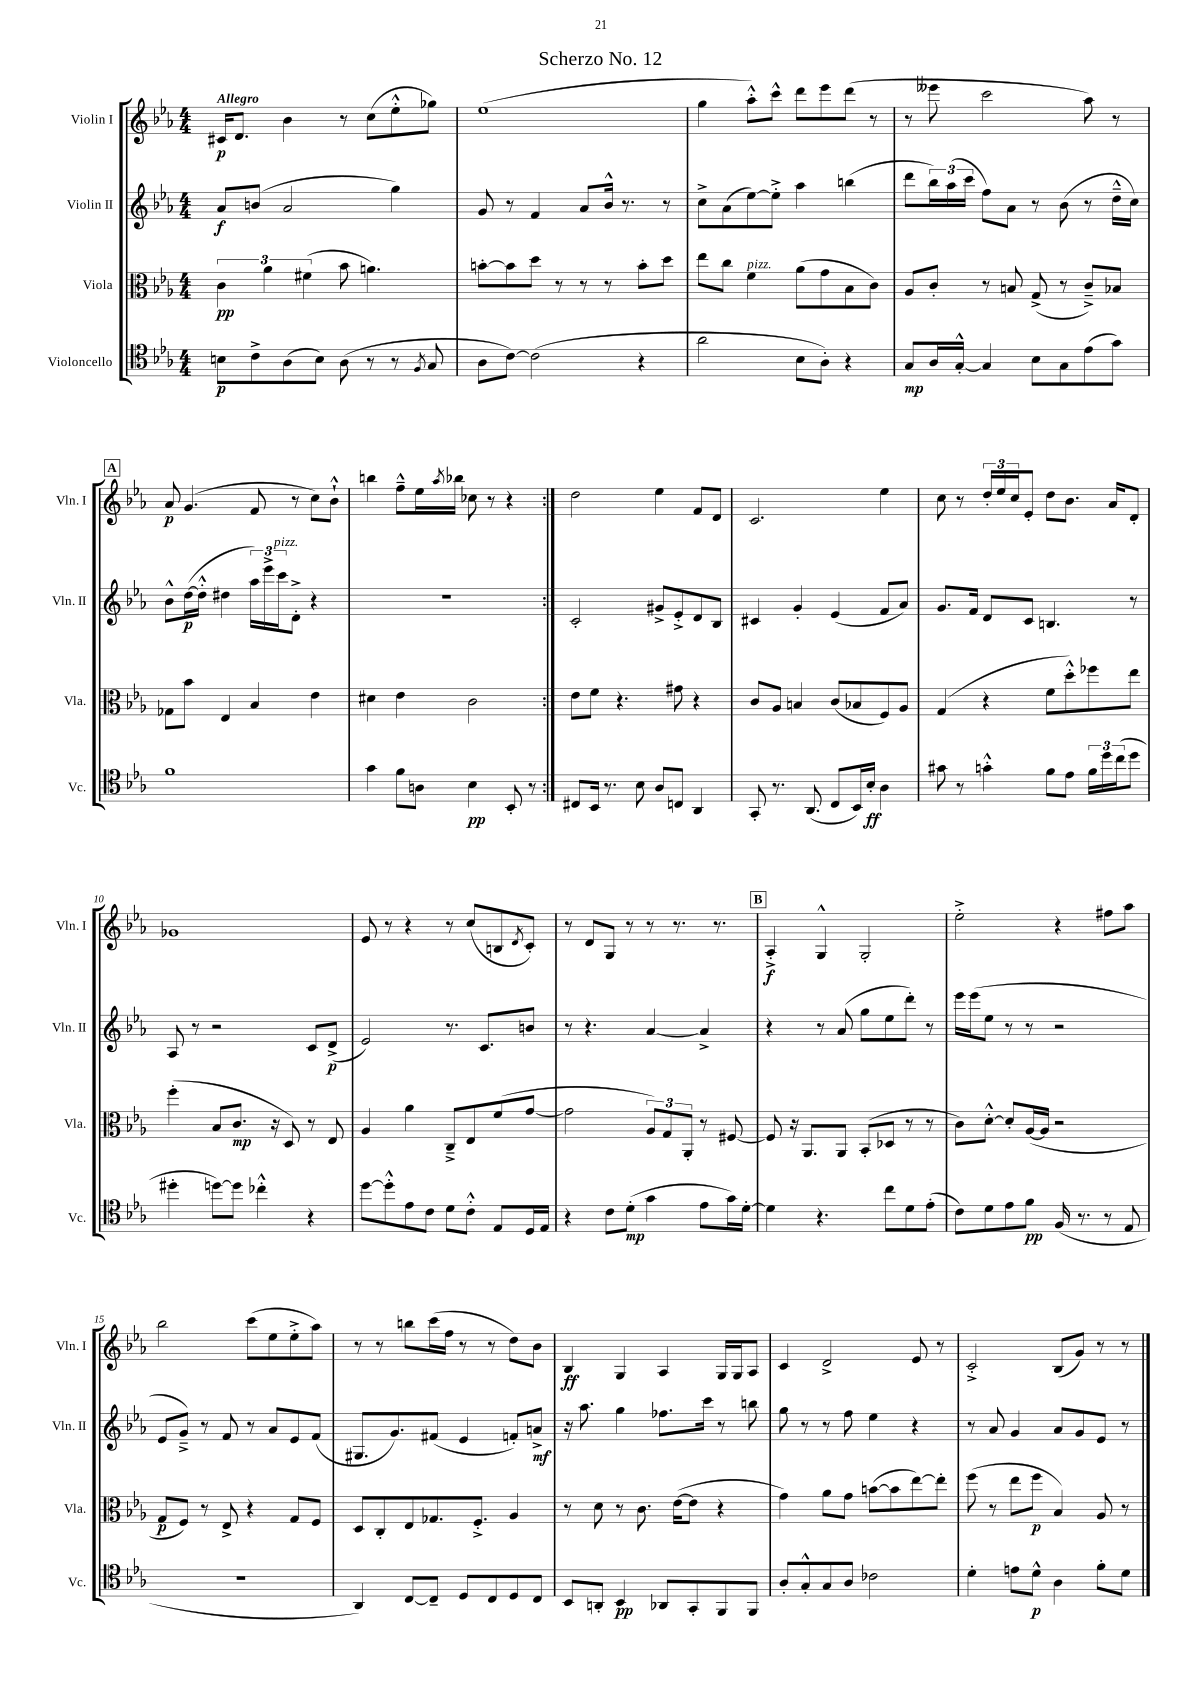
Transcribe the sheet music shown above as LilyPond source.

\header { title = "Scherzo No. 12" }
<<
\new StaffGroup <<
\new Staff = "s0" \with { instrumentName = "Violin I" shortInstrumentName = "Vln. I" } {
    \clef treble \key ees \major \numericTimeSignature \time 4/4 \tempo "Allegro"
    \repeat volta 2 { cis'16\p d'8. bes'4 r8 c''8( ees''8-.-^ ges''8) |
    ees''1( |
    g''4 aes''8-.-^) c'''8-^ d'''8 ees'''8 d'''8( r8 |
    r8 eeses'''8 c'''2 aes''8) r8 |
    \mark \markup { \box "A" } aes'8\p g'4.( f'8 r8 c''8) bes'8-!-^ |
    b''4 f''8---^ ees''16 \acciaccatura { aes''8 } bes''16 ces''8 r8 r4 | }
    d''2 ees''4 f'8 d'8 |
    c'2. ees''4 |
    c''8 r8 \tuplet 3/2 { d''16-. ees''16 c''16 } ees'8-. d''8 bes'8. aes'16 d'8-. |
    ges'1 |
    ees'8 r8 r4 r8 c''8( b8 \acciaccatura { d'8 } c'8-.) |
    r8 d'8 g8 r8 r8 r8. r8. |
    \mark \markup { \box "B" } aes4-.->\f g4-^ g2-. |
    ees''2-.-> r4 fis''8 aes''8 |
    bes''2 c'''8( ees''8 ees''8-.-> aes''8) |
    r8 r8 b''8 c'''16( f''16 r8 r8 d''8) bes'8 |
    bes4\ff g4 aes4 g16 g16 aes8 |
    c'4 d'2-> ees'8 r8 |
    c'2-.-> bes8( g'8) r8 r8 \bar "|." |
}
\new Staff = "s1" \with { instrumentName = "Violin II" shortInstrumentName = "Vln. II" } {
    \clef treble \key ees \major \numericTimeSignature \time 4/4
    \repeat volta 2 { aes'8\f b'8( aes'2 g''4) |
    g'8 r8 f'4 aes'8 bes'16-^ r8. r8 |
    c''8-> aes'8( ees''8~) ees''8-.-> aes''4 b''4( |
    d'''8 \tuplet 3/2 { bes''16) aes''16( c'''16 } f''8) aes'8 r8 bes'8( r8 d''16---^ c''16) |
    \mark \markup { \box "A" } bes'8-^ d''16~\p( d''16-.-^ dis''4 \tuplet 3/2 { aes''16) ees'''16-> c'''16^\markup { \italic "pizz." } } d'8-.-> r4 |
    R1 | }
    c'2-. gis'8-> ees'8-.-> d'8 bes8 |
    cis'4 g'4-. ees'4( f'8 aes'8) |
    g'8. f'16 d'8 c'8 b4. r8 |
    aes8 r8 r2 c'8 d'8->\p( |
    ees'2) r8. c'8. b'8 |
    r8 r4. aes'4~ aes'4-> |
    \mark \markup { \box "B" } r4 r8 aes'8( g''8 ees''8 d'''8-.) r8 |
    ees'''16 ees'''16( ees''8 r8 r8 r2 |
    ees'8 g'8--->) r8 f'8 r8 aes'8 ees'8 f'8( |
    gis8. g'8.) fis'8( ees'4 f'8-.) a'8->\mf |
    r16 aes''8. g''4 fes''8. c'''16 r8 b''8 |
    g''8 r8 r8 f''8 ees''4 r4 |
    r8 aes'8 g'4 aes'8 g'8 ees'8 r8 \bar "|." |
}
\new Staff = "s2" \with { instrumentName = "Viola" shortInstrumentName = "Vla." } {
    \clef alto \key ees \major \numericTimeSignature \time 4/4
    \repeat volta 2 { \tuplet 3/2 { c'4\pp aes'4 fis'4( } bes'8 a'4.) |
    b'8~-. b'8 d''8 r8 r8 r8 b'8-. d''8 |
    ees''8 c''8 f'4^\markup { \italic "pizz." } aes'8( g'8 bes8 c'8) |
    aes8 c'8-. r8 b8 g8->( r8 c'8--->) bes8 |
    \mark \markup { \box "A" } ges8 bes'8 ees4 bes4 ees'4 |
    dis'4 ees'4 c'2 | }
    ees'8 f'8 r4. gis'8 r4 |
    c'8 aes8 b4 c'8( bes8 f8) aes8 |
    g4( r4 f'8 d''8-.-^) fes''8 ees''8 |
    f''4-.( bes8 c'8.\mp r16 d8) r8 ees8 |
    aes4 aes'4 c8---> ees8 f'8( g'8~ |
    g'2 \tuplet 3/2 { aes8) g8 aes,8-. } r8 fis8~ |
    \mark \markup { \box "B" } fis8 r16 aes,8. aes,8 bes,8-.( des8 r8 r8 |
    c'8) d'8~-.-^ d'8-. aes16~( aes16 r2 |
    g8\p f8) r8 ees8-> r4 g8 f8 |
    d8 c8-. ees8 ges8. f8.-.-> aes4 |
    r8 d'8 r8 c'8. ees'16~( ees'8 r4 |
    g'4) aes'8 g'8 b'8~( b'8 ees''8~) ees''8-. |
    f''8( r8 ees''8 f''8\p bes4) aes8 r8 \bar "|." |
}
\new Staff = "s3" \with { instrumentName = "Violoncello" shortInstrumentName = "Vc." } {
    \clef tenor \key ees \major \numericTimeSignature \time 4/4
    \repeat volta 2 { b8\p c'8-> aes8( b8) aes8( r8 r8 \acciaccatura { f8 } g8 |
    aes8 c'8~) c'2( r4 |
    aes'2 bes8 aes8-.) r4 |
    g8\mp aes16 g16~-.-^ g4 bes8 g8 ees'8( g'8) |
    \mark \markup { \box "A" } f'1 |
    g'4 f'8 a8 bes4\pp bes,8-. r8 | }
    cis8 bes,16 r8. bes8 aes8 c8 aes,4 |
    g,8-. r8. aes,8.( c8 bes,16) bes16-.\ff aes4 |
    gis'8 r8 g'4-.-^ f'8 ees'8 \tuplet 3/2 { f'16 d''16 c''16( } d''8 |
    dis''4-. d''8~) d''8 ces''4-.-^ r4 |
    d''8~ d''8-.-^ ees'8 c'8 d'8 c'8-.-^ ees8 d16 ees16 |
    r4 c'8 d'8-.\mp( g'4 ees'8 g'16) d'16~-. |
    \mark \markup { \box "B" } d'4 r4. c''8 d'8 ees'8-.( |
    c'8) d'8 ees'8 f'8\pp f16( r8. r8 ees8 |
    r1 |
    aes,4) c8~ c8-- d8 c8 d8 c8 |
    bes,8 a,8-. bes,4\pp aes,8 g,8-. f,8 f,8 |
    aes8-. g8-.-^ g8 aes8 ces'2 |
    d'4-. e'8 d'8-^\p aes4 f'8-. d'8 \bar "|." |
}
>>
>>
